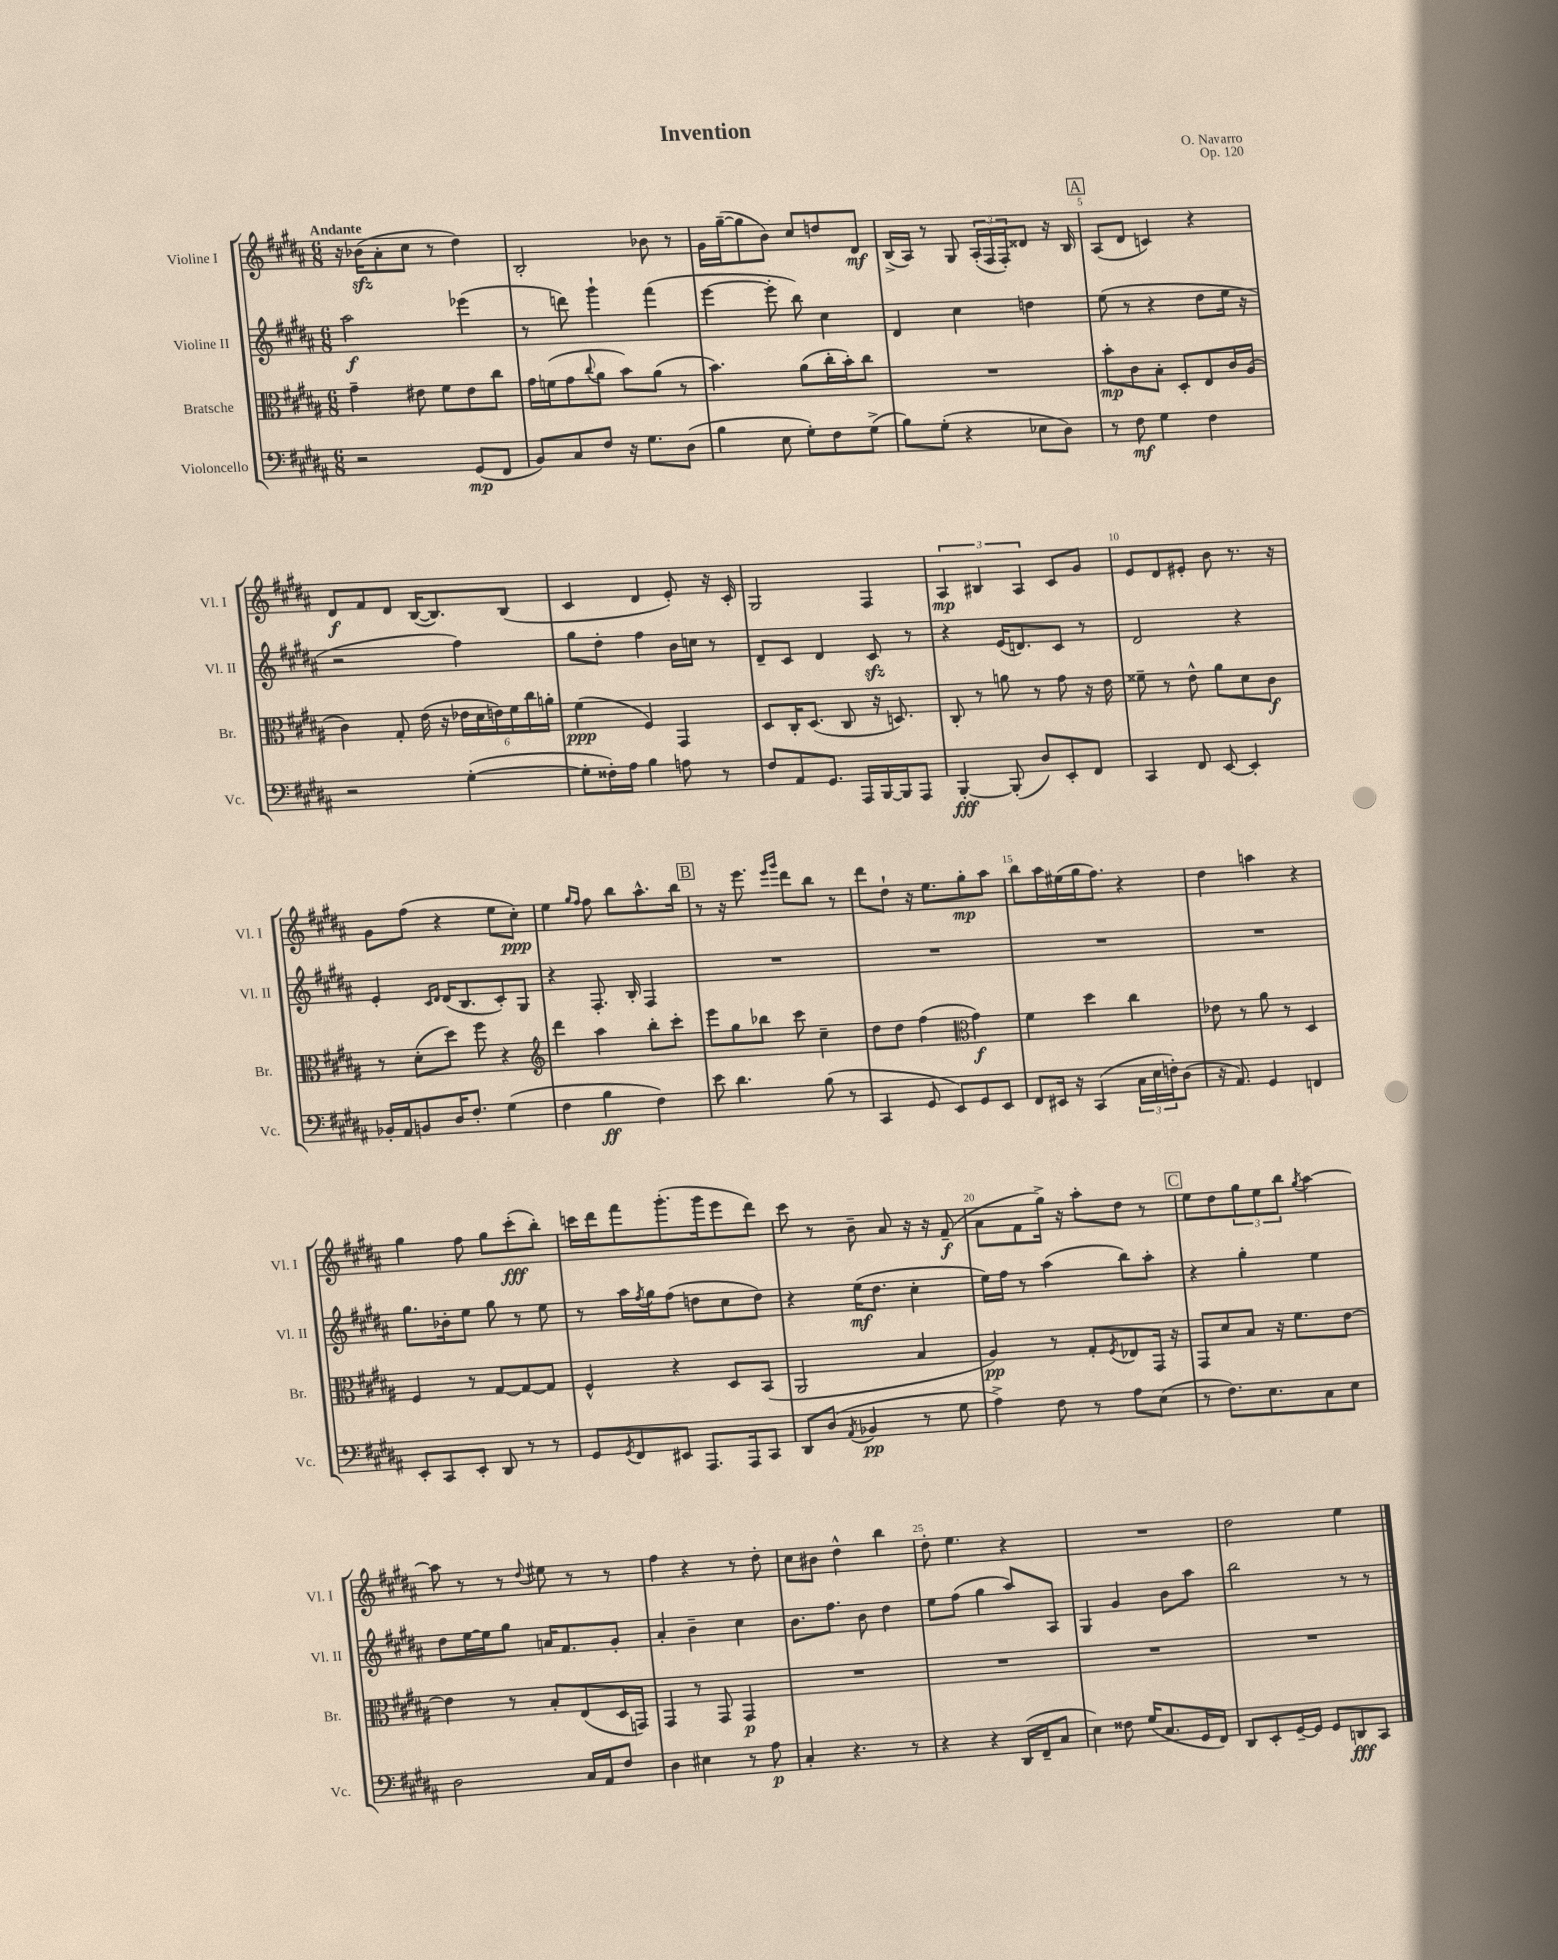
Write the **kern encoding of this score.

**kern	**kern	**kern	**kern
*staff4	*staff3	*staff2	*staff1
*clefF4	*clefC3	*clefG2	*clefG2
*k[f#c#g#d#a#]	*k[f#c#g#d#a#]	*k[f#c#g#d#a#]	*k[f#c#g#d#a#]
*M6/8	*M6/8	*M6/8	*M6/8
2r	4g#~	2aa#	16r
.	.	.	(16b-
.	.	.	8a#'
.	8e#	.	8cc#
.	8f#	.	8r
(8GG#	8e#	(4eee-	4dd#)
8FF#	8cc#	.	.
=	=	=	=
8BB)	16g#	8r	2B'
.	(16f	.	.
8C#	8g#	8ddd)	.
.	8qqcc#	.	.
8F#	8a#	4ggg#`	.
16r	8b)	.	.
8.G#	.	.	.
.	(8a#	(4fff#	8b-
(8D#	8r	.	8r
=	=	=	=
4B	4.b)	[4eee	16g#
.	.	.	([16gg#~
.	.	.	8gg#]
8E	.	8eee']	8b)
8G#')	(8a#	8bb)	8cc#
8F#	16cc#'	4cc#	8dd
.	16b')	.	.
(8G#^	8cc#	.	8d#
=	=	=	=
8B)	2.r	4d#	(16B^
.	.	.	16A#)
(8G#'	.	.	8r
4r	.	4cc#	8G#
.	.	.	(24A#'
.	.	.	24F#
.	.	.	24F#')
8E-	.	4dd	8d##
8D#)	.	.	16r
.	.	.	16B
=	=	=	=
8r	8b'	(8ee	(8A#
8F#	8c#	8r	8d#
4G#	8B'	4r	4c)
.	8D#'	.	.
4F#	8E	8dd#	4r
.	16c#	16ee	.
.	(16A#	16r	.
=	=	=	=
2r	4c#)	2r	8d#
.	.	.	8f#
.	8G#'	.	8d#
.	(16e	.	([16B
.	16r	.	8.B])
([4G#'	24e-	4ff#)	.
.	24d#	.	.
.	24e)	.	.
.	24f#	.	(8B
.	24cc#	.	.
.	24a'	.	.
=	=	=	=
8G#']	(4f#	8gg#	4c#
16F##')	.	8dd#'	.
16A#	.	.	.
4B	4F#)	4ff#	4d#
8A	4GG#	16b	8e')
.	.	16cc	.
8r	.	8r	16r
.	.	.	16c#'
=	=	=	=
8F#	8D#	8d#~	2G#
8AA#	16C#'	8c#	.
.	(8.D#	.	.
8.GG#	.	4d#	.
.	8C#	.	.
16AAA#	.	.	.
[16BBB	16r	8c#	4F#
16BBB]	8.D)	.	.
8AAA#	.	8r	.
=	=	=	=
[4BBB'	8C#'	4r	6A#
.	8r	.	.
.	.	.	6B#
(8BBB']	8a	(16e	.
.	.	8.d)	.
.	.	.	6A#
8D#)	8r	.	.
8EE'	8g#	8c#	8c#
8FF#	16r	8r	8g#
.	16e	.	.
=	=	=	=
4CC#	8f##~	2d#	8e
.	8r	.	8d#
8FF#	8e^^	.	8e#'
[8EE	8a#	.	8b
4EE']	8d#	4r	8.r
.	8c#	.	.
.	.	.	16r
=	=	=	=
16BB-'	8r	4e'	8g#
16AA#	.	.	.
8BB	(8d#'	.	(8ff#
.	.	16qqc#	.
.	.	16qqd#	.
16D#	8dd#)	(16d#	4r
8.F#'	.	8.B	.
.	8ff#	.	.
(4G#	4r	8c#')	8ee
.	.	8G#	8cc#')
=	=	=	=
*	*clefG2	*	*
4F#	4ddd#	4r	4ee
.	.	.	16qqgg#
.	.	.	16qqff#
4B	4aa#	8.F#'	8ff#
.	.	.	8bb
.	.	16B'	.
4F#)	8bb'	4F#	8.aa#^^
.	8ccc#'	.	.
.	.	.	16bb
=	=	=	=
8e	8eee	2.r	8r
4.d#	8gg#	.	16r
.	.	.	8.eee
.	8bb-	.	.
.	.	.	16qqeee
.	.	.	16qqggg#
.	8ccc#	.	8ddd#
(8B	4cc#~	.	8bb
8r	.	.	8r
=	=	=	=
4CC#	8dd#	2.r	8ddd#
.	8dd#	.	8dd#`
8GG#	(4ff#	.	16r
.	.	.	8.ee
8EE)	.	.	.
*	*clefC3	*	*
8GG#	4g#)	.	8gg#'
8EE	.	.	8aa#
=	=	=	=
8FF#	4f#	2.r	8bb
16EE#	.	.	16aa#
16r	.	.	(16ee#
(4CC#	4dd#	.	16gg#
.	.	.	8.ff#)
24C#	4cc#	.	4r
24E	.	.	.
24F')	.	.	.
(8D#	.	.	.
=	=	=	=
16r	8e-	2.r	4dd#
8.AA#)	.	.	.
.	8r	.	.
4GG#	8a#	.	4aa
.	8r	.	.
4FF	4D#	.	4r
=	=	=	=
8EE'	4F#	8.gg#	4gg#
8CC#	.	.	.
.	.	16b-'	.
8EE'	8r	8ee	8ff#
8DD#	[8G#	8gg#	8gg#
8r	8G#_	8r	(8ccc#'
8r	8G#]	8ee	8bb')
=	=	=	=
8GG#	4F#^^	8r	16ccc
.	.	.	16ddd#
8qGG#	.	.	.
8FF#	.	16aa#	8fff#
.	.	8qff#	.
.	.	16gg#	.
8EE#	4r	(8ff#	(8.ggg#'
8.AAA#	.	8dd	.
.	.	.	16ggg#
.	8D#	8cc#	8eee
16AAA#	.	.	.
8CC#	(8BB	8dd)	8ddd#)
=	=	=	=
8DD#	2AA#	4r	8ccc#
(8D#	.	.	8r
8qAA#	.	.	.
4BB-	.	(16ee	8b~
.	.	8.dd#	.
.	.	.	8a#
8r	4B	4cc#'	16r
.	.	.	16r
8G#	.	.	(8f#~
=	=	=	=
4A#^)	4A#)	16ee)	8a#
.	.	16ff#	.
.	.	8r	8f#
8F#	8r	(4aa#	16gg#^)
.	.	.	16r
8r	8G#'	.	8aa#'
.	8qF#	.	.
8A#	8E-	8bb)	8dd#
(8E	16GG#	8aa#'	8r
.	16r	.	.
=	=	=	=
8r	8GG#	4r	8ee
8.F#)	8d#	.	8dd#
.	8B	4gg#'	12gg#
8.E	.	.	.
.	.	.	12ee
.	16r	.	.
.	.	.	12bb
.	8.f#	.	.
.	.	.	8qgg#
8C#	.	4ee	[4aa#
8E	[8e	.	.
=	=	=	=
2D#	4e]	8dd#	8aa#]
.	.	[16ee	8r
.	.	16ee]	.
.	8r	8gg#	8r
.	.	.	8qqdd#
.	8B'	16a	8ee#
.	.	8.f#	.
16C#	(8E	.	8r
16AA#	.	.	.
8F#	16D#	8g#'	8r
.	16GG)	.	.
=	=	=	=
4D#	4GG#	4a#'	4ff#
4E#	8r	4b~	4r
.	8GG#	.	.
8r	4GG#	4cc#	8r
8A#	.	.	8dd#'
=	=	=	=
4C#'	2.r	8.b	8cc#
.	.	.	8b#
.	.	8.ff#	.
4.r	.	.	4dd#^^
.	.	8b	.
.	.	4dd#	4bb
8r	.	.	.
=	=	=	=
4r	2.r	8ee	8dd#'
.	.	(8ff#	4.ee
4r	.	4gg#	.
(16DD#	.	8aa#)	4r
16FF#~	.	.	.
8C#	.	8A#	.
=	=	=	=
4E)	2.r	4G#	2.r
8F##	.	4g#	.
(16G#	.	.	.
8.C#	.	.	.
.	.	8b	.
16GG#	.	8aa#	.
16FF#)	.	.	.
=	=	=	=
8DD#	2.r	2bb	2dd#
8EE'	.	.	.
[16GG#~	.	.	.
16GG#]	.	.	.
8GG#	.	.	.
8DD	.	8r	4ee
8CC#	.	8r	.
==	==	==	==
*-	*-	*-	*-
